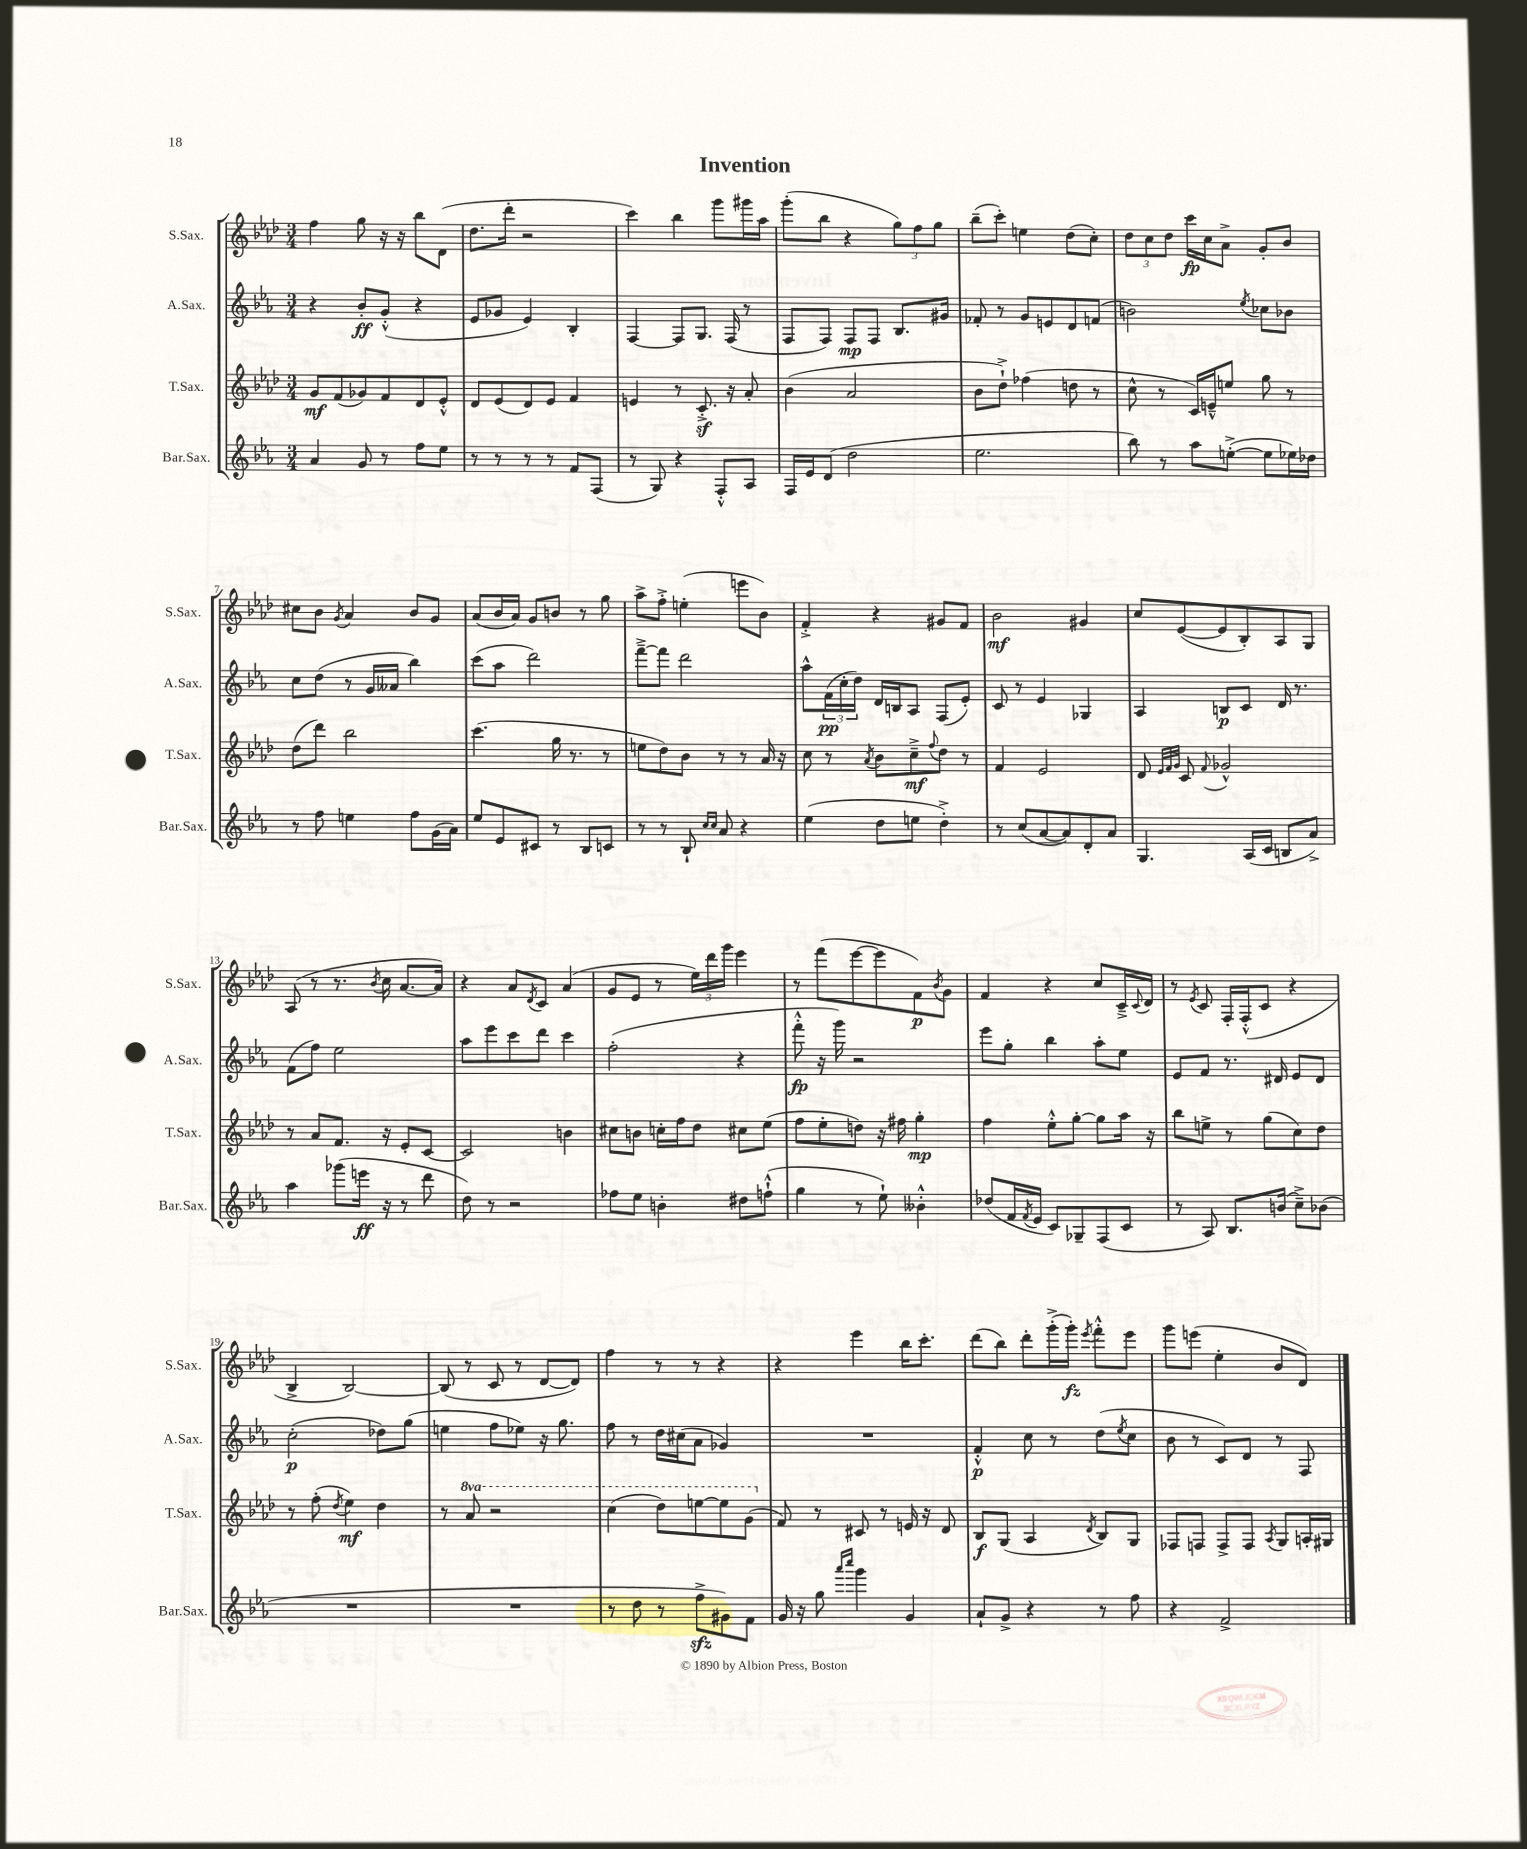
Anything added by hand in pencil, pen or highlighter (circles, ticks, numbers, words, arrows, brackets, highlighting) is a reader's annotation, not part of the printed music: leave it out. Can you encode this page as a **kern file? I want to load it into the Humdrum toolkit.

**kern	**kern	**kern	**kern
*staff4	*staff3	*staff2	*staff1
*clefG2	*clefG2	*clefG2	*clefG2
*k[b-e-a-]	*k[b-e-a-d-]	*k[b-e-a-]	*k[b-e-a-d-]
*M3/4	*M3/4	*M3/4	*M3/4
4a-/	8g/L	4r	4ff\
.	(8f/	.	.
8g/	8g-/)	8b-'/L	8gg\
8r	8f/	(8g'^^/J	16r
.	.	.	16r
8ff\L	8d-/	4r	8bb-\L
8ee-\J	8e-'^^/J	.	(8d-\J
=	=	=	=
8r	8d-/L	8e-/L	8.dd-\L
8r	(8e-/	8g-/J	.
.	.	.	16ddd-'\Jk
8r	8d-/)	4e-/)	2r
8r	8e-/J	.	.
8f/L	4f/	4B-'/	.
(8F/J	.	.	.
=	=	=	=
8r	4e/	[4F/	4ccc\)
8G/)	.	.	.
4r	8r	8F/]L	4bb-\
.	8.c'^/	8.G/J	.
8F'^^/L	.	.	8ggg\L
.	16r	(16F/	.
8A-/J	8a-'/	8r	16ggg#\L
.	.	.	16aa-\JJ
=	=	=	=
16F/LL	(4b-\	8F/L	(8ggg'\L
16e-/J	.	.	.
(8d/J	.	8F/J)	8bb-\J
2dd\	2a-/	8F/L	4r
.	.	8F/J	.
.	.	8.B-/L	12gg\L)
.	.	.	12ff\
.	.	.	12gg\J
.	.	16g#/Jk	.
=	=	=	=
2.ee-\	8b-\L	8f-'/	(8bb-~\L
.	8dd-`^\J)	8r	8ccc'\J)
.	(4ff-\	8g/L	4ee\
.	.	8e/	.
.	8dd\	8d/	(8dd-\L
.	8r	(8f/J	8cc'\J)
=	=	=	=
8bb-\)	8cc^^\	2b\)	12dd-\L
.	.	.	12cc\
8r	8r	.	.
.	.	.	12dd-\J
8aa-\L	16c/LL)	.	16ccc\LL
.	16e~^^/J	.	16cc\J
([8ee'^\J	8ee/J	.	8a-^\J
.	.	8qee-/	.
8ee\]L	8gg\	8cc-\L	8g'/L
16ee-\L)	8r	8b-\J	8b-/J
16dd-\JJ	.	.	.
=	=	=	=
8r	(8dd-\L	8cc\L	8cc#\L
8ff\	8ddd-\J)	(8dd\J	8b-\J
.	.	.	8qg/
4ee\	2bb-\	8r	4a-/
.	.	16g/LL	.
.	.	16a--/JJ	.
8ff\L	.	4bb-\)	8b-/L
(16g\L	.	.	8g/J
16a-\JJ)	.	.	.
=	=	=	=
8ee-/L	(4.ccc\	(8ccc\L	(8a-/L
8e-/	.	8aa-\J	16b-/L
.	.	.	16a-/JJ)
8c#/J	.	2ddd\)	8g/L
8r	16gg\	.	8b/J
.	8.r	.	.
8B-/L	.	.	8r
8c/J	8r	.	8gg\
=	=	=	=
8r	8ee\L	[8fff~^\L	8aa-^\L
8r	8dd-\)	8fff\]J	8ff'^\J
8B-`/	8b-\J	2ddd\	(4ee'\
16qqcc/LL	.	.	.
16qqcc/JJ	.	.	.
8a-/	8r	.	.
4r	8r	.	8eee\L
.	16a-/	.	8b-\J)
.	16r	.	.
=	=	=	=
(4ee-\	8cc\	8aa-^^\L	4f'^/
.	8r	(24f\L	.
.	.	24cc'\	.
.	.	24dd\JJ)	.
.	8qa-/	.	.
8dd\L	8b-\L	16d/LL	4r
.	.	16B/J	.
8ee\J	8cc~^\	8A-/J	.
.	8qqff/	.	.
4dd'^\)	8dd-\J	(8F/L	8g#/L
.	8r	8e-'/J)	8f/J
=	=	=	=
8r	4f/	8c/	2b-\
(8cc/L	.	8r	.
[8a-/	2e-/	4e-/	.
8a-/])	.	.	.
8d'/	.	4G-/	4g#/
8a-/J	.	.	.
=	=	=	=
4.G/	8d-/	4A-/	8cc/L
.	32qqe-/LLL	.	.
.	32qqf/	.	.
.	32qqg/JJJ	.	.
.	8c/	.	([8e-/
.	8qqf/	.	.
.	2g-^^/	8B/L	8e-/]
(16A-/LL	.	8c/J	8B-'/)
16c/JJ	.	.	.
8B/L	.	16d/	8A-/
.	.	8.r	.
8a-^/J)	.	.	8G/J
=	=	=	=
4aa-\	8r	(8f\L	(8A-/
.	8a-/L	8ff\J)	8r
(8ggg-\L	8.f/J	2ee-\	8.r
16eee\Jk	.	.	.
.	.	.	8qb-/
16r	16r	.	16cc\
8r	8e-'/L	.	[8.a-/L
8ddd\	[8c/J	.	.
.	.	.	16a-/]Jk)
=	=	=	=
8dd\)	2c/]	8aa-\L	4r
8r	.	8eee-\	.
2r	.	8ccc\	8a-/L
.	.	.	8qd-/
.	.	8ddd\J	8c/J
.	4b\	4ccc\	(4a-/
=	=	=	=
8ff-\L	8cc#\L	(2ff'\	8g/L
8ee-\J	8b\J	.	8e-/J
4b'\	16cc'\LL	.	8r
.	16ff\J	.	.
.	8dd-\J	.	24ee-\LL)
.	.	.	24ddd-\
.	.	.	24ggg\JJ
8dd#\L	8cc#\L	4r	4eee-\
(8ff`^^\J	(8ee-\J	.	.
=	=	=	=
4gg\	8ff\L	8fff'^^\	8r
.	8ee-'\	16r	(8fff\L
.	.	16ggg\)	.
8r	8dd\J)	2r	[8eee-\
8ee-`\)	16r	.	8eee-\]
.	16ff#\	.	.
4b--'^^\	4gg'\	.	8f\)
.	.	.	8qb-/
.	.	.	8g\J
=	=	=	=
(8dd-/L	4ff\	8eee-\L	4f/
16f/L	.	8gg'\J	.
8qf/	.	.	.
16e-/JJ	.	.	.
8c/L)	8ee-'^^\L	4bb-\	4r
8G-~/	[8gg'\J	.	.
(8F/	8gg\]L	8aa-'\L	8cc/L
8c/J	16aa-\Jk	8ee-\J	16c~^/L
.	.	.	8qqc/
.	16r	.	16d-/JJ
=	=	=	=
8r	8bb-\L	8e-/L	8r
.	.	.	8qe-/
8A-/)	8ee^\J	8f/J	8c/
8.B-/L	8r	8.r	16F'/LL
.	.	.	(16F'^^/J
.	(8gg\L	.	8c/J
(16b/Jk	.	16d#/	.
8cc~^\L)	8cc\)	8e-/L	4r
(8b-\J	8dd-\J	8d#/J	.
=	=	=	=
2.r	8r	(2cc'\	4B-^/
.	(8ff'\	.	.
.	8qdd-/	.	.
.	4ee-\)	.	[2B-/)
.	4dd-\	8dd-\L)	.
.	.	(8gg\J	.
=	=	=	=
2.r	8r	4ee\	(8B-/]
.	8aa-/	.	8r
.	2r	8ff\L	8c/
.	.	8ee-\J)	8r
.	.	16r	[8d-/L
.	.	8.gg\	.
.	.	.	8d-/]J)
=	=	=	=
8r	(4ccc\	8ff\	4ff\
8dd\	.	8r	.
8r	8ddd-\L)	16dd\LL	8r
.	.	(16cc#\J	.
8ff^\L	[8eee\	8a-\J	8r
8g#\)	8eee\]	4g-/)	4r
8f\J	(8gg\J	.	.
=	=	=	=
16g/	8f/)	2.r	4r
16r	.	.	.
8gg\	8r	.	.
16qqaaa-/LL	.	.	.
16qqcccc/JJ	.	.	.
4ggg\	8c#/	.	4eee-\
.	8r	.	.
4g/	16e/	.	16bb-\LK
.	16r	.	8.ccc'\J
.	8d-/	.	.
=	=	=	=
8a-`/L	8B-/L	4f'^^/	(8ddd-\L
8g^/J	(8G/J	.	8bb-\J)
4r	4A-/	8cc\	8ddd-'\L
.	.	8r	(16ggg'^\L
.	.	.	16ggg'\JJ)
.	8qd-/	.	8qeee-/
8r	8B-/L)	(8dd\L	8fff'^^\L
.	.	8qee-/	.
8ff\	8G/J	8cc\J	8eee-\J
=	=	=	=
4r	8F-/L	8b-\	8ggg\L
.	8F/J	8r	(8eee\J
2f^/	8F^/L	8c/L)	4ee-'\
.	8F/J	8d/J	.
.	8qA-/	.	.
.	8G/L	8r	8b-/L
.	16A'/L	8F/	8d-/J)
.	16G#/JJ	.	.
==	==	==	==
*-	*-	*-	*-
